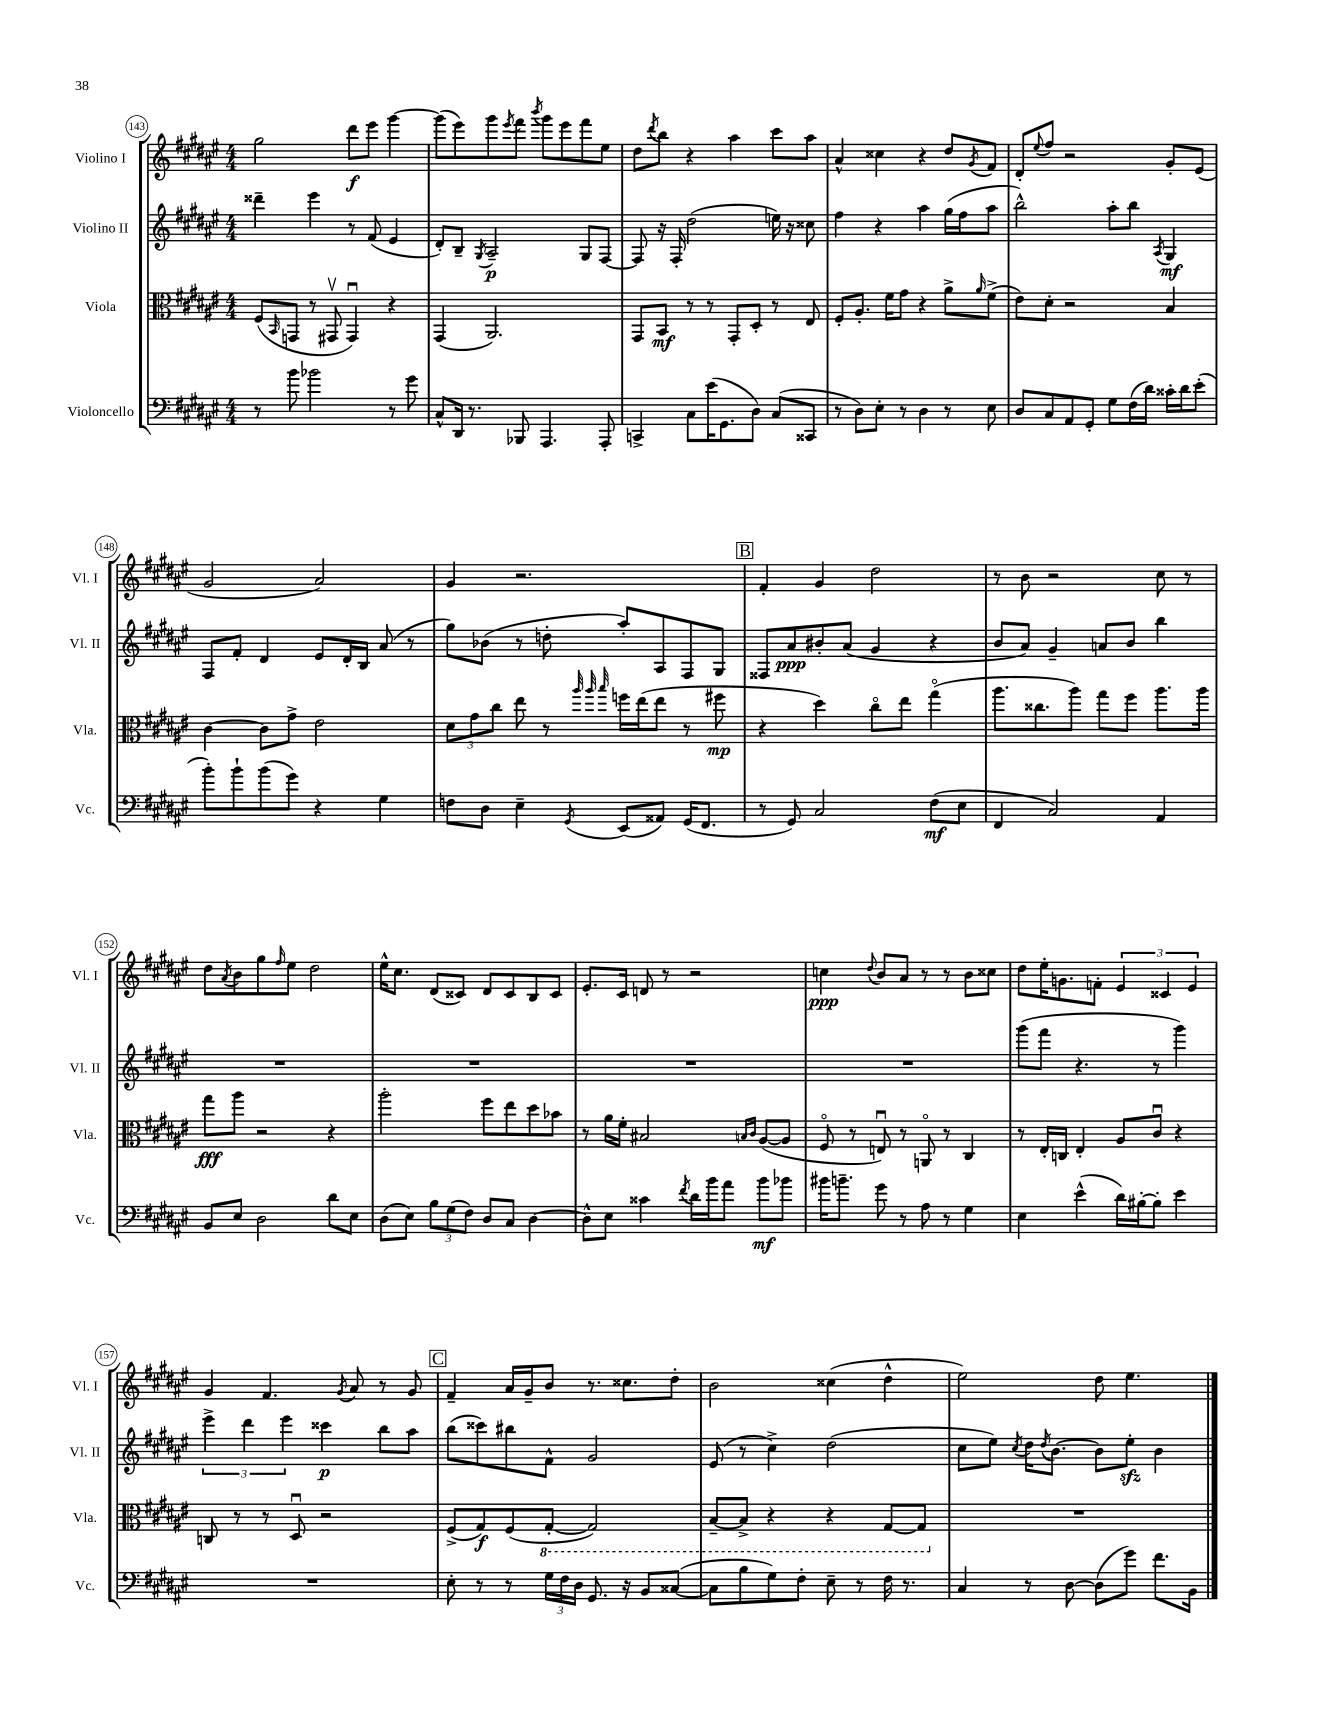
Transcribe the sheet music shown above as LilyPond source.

<<
\new StaffGroup <<
\new Staff = "s0" \with { instrumentName = "Violino I" shortInstrumentName = "Vl. I" } {
    \clef treble \key fis \major \numericTimeSignature \time 4/4
    gis''2 dis'''8\f eis'''8 gis'''4~ |
    gis'''8( eis'''8) gis'''8 \acciaccatura { eis'''8 } fis'''8 \acciaccatura { b'''8 } gis'''8 eis'''8 fis'''8 eis''8 |
    dis''8 \acciaccatura { dis'''8 } b''8 r4 ais''4 cis'''8 ais''8 |
    ais'4-^ cisis''4 r4 dis''8 \acciaccatura { gis'8 } fis'8 |
    dis'8-. \appoggiatura { eis''8 } fis''8 r2 gis'8-. eis'8( |
    gis'2 ais'2) |
    gis'4 r2. |
    \mark \markup { \box "B" } fis'4-. gis'4 dis''2 |
    r8 b'8 r2 cis''8 r8 |
    dis''8 \acciaccatura { ais'8 } b'8 gis''8 \grace { fis''16 } eis''8 dis''2 |
    eis''16-^ cis''8. dis'8( cisis'8) dis'8 cisis'8 b8 cisis'8 |
    eis'8.-. cis'16 d'8 r8 r2 |
    c''4\ppp \appoggiatura { dis''8 } b'8 ais'8 r8 r8 b'8 cisis''8 |
    dis''8 eis''16-. g'8. f'8-. \tuplet 3/2 { eis'4 cisis'4 eis'4 } |
    gis'4 fis'4. \acciaccatura { gis'8 } ais'8 r8 gis'8 |
    \mark \markup { \box "C" } fis'4-- ais'16 gis'16-- b'8 r8. cisis''8. dis''8-. |
    b'2 cisis''4( dis''4-^ |
    eis''2) dis''8 eis''4. \bar "|." |
}
\new Staff = "s1" \with { instrumentName = "Violino II" shortInstrumentName = "Vl. II" } {
    \clef treble \key fis \major \numericTimeSignature \time 4/4
    disis'''4-- eis'''4 r8 fis'8( eis'4 |
    dis'8-.) b8-- \acciaccatura { gis8 } ais2--\p gis8 fis8~ |
    fis8 r16 fis16-. dis''2( e''16) r16 cisis''8 |
    fis''4 r4 ais''4 gis''16( fis''16 ais''8 |
    b''2-^) ais''8-. b''8 \acciaccatura { ais8 } gis4\mf |
    fis8 fis'8-. dis'4 eis'8 dis'16-. b16 ais'8( r8 |
    gis''8) bes'8( r8 d''8-. ais''8-.) ais8 fis8 gis8 |
    \mark \markup { \box "B" } fisis8 ais'8\ppp bis'8-. ais'8( gis'4 r4 |
    b'8 ais'8) gis'4-- a'8 b'8 b''4 |
    R1 |
    R1 |
    R1 |
    R1 |
    gis'''8( fis'''8 r4. r8 gis'''4) |
    \tuplet 3/2 { eis'''4-> dis'''4 eis'''4 } cisis'''4\p b''8 ais''8 |
    \mark \markup { \box "C" } b''8( cisis'''8) bis''8 fis'8-^ gis'2 |
    eis'8( r8 cis''4->) dis''2( |
    cis''8 eis''8) \acciaccatura { cis''8 } dis''16 \acciaccatura { dis''8 } b'8.~ b'8 eis''8-.\sfz b'4 \bar "|." |
}
\new Staff = "s2" \with { instrumentName = "Viola" shortInstrumentName = "Vla." } {
    \clef alto \key fis \major \numericTimeSignature \time 4/4
    fis8( \grace { b,16 } g,8 r8 gis,8\upbow gis,4\downbow) r4 |
    gis,4( ais,2.) |
    gis,8 b,8\mf r8 r8 gis,8-. dis8-. r8 eis8 |
    fis8-. ais8.-. fis'16 gis'8 r4 ais'8-> \grace { ais'16 } fis'8->( |
    eis'8) dis'8-. r2 b4 |
    cis'4~ cis'8 gis'8-> eis'2 |
    \tuplet 3/2 { dis'8 gis'8 cis''8 } eis''8 r8 \grace { ais''32 ais''32 b''32 } f''16 eis''16( eis''8 r8 fis''8\mp |
    \mark \markup { \box "B" } r4 dis''4) cis''8\flageolet eis''8 gis''4\flageolet( |
    ais''8. cisis''8. ais''8) gis''8 fis''8 ais''8. ais''16 |
    gis''8\fff ais''8 r2 r4 |
    ais''2-. fis''8 eis''8 dis''8 bes'8 |
    r8 ais'16 fis'16-. bis2 \grace { b16 cis'16 } ais8~( ais8 |
    fis8\flageolet r8 e8\downbow) r8 a,8\flageolet r8 cis4 |
    r8 eis16-. c16 eis4-. ais8 cis'8\downbow r4 |
    c8 r8 r8 dis8\downbow r2 |
    \mark \markup { \box "C" } fis8->( gis8\f) fis8( \ottava #-1 gis,8~-. gis,2) |
    b,8~-- b,8-> r4 r4 gis,8~ gis,8 \ottava #0 |
    R1 \bar "|." |
}
\new Staff = "s3" \with { instrumentName = "Violoncello" shortInstrumentName = "Vc." } {
    \clef bass \key fis \major \numericTimeSignature \time 4/4
    r8 b'8 bes'2 r8 gis'8 |
    cis8-^ dis,16 r8. bes,,8 ais,,4. ais,,8-. |
    c,4-> cis8 eis'16( gis,8. dis8) cis8( cisis,8 |
    r8 dis8) eis8-. r8 dis4 r8 eis8 |
    dis8 cis8 ais,8 gis,8-. gis8 fis16( dis'16) cisis'16-. dis'16 eis'8-.( |
    b'8-.) b'8-! b'8( gis'8) r4 gis4 |
    f8 dis8 eis4-- \acciaccatura { gis,8 } eis,8( aisis,8) gis,16( fis,8. |
    \mark \markup { \box "B" } r8 gis,8) cis2 fis8\mf( eis8 |
    fis,4 cis2) ais,4 |
    b,8 eis8 dis2 dis'8 eis8 |
    dis8( eis8) \tuplet 3/2 { b8 gis8( fis8) } dis8 cis8 dis4~ |
    dis8-^ eis8 cisis'4 \acciaccatura { fis'8 } dis'16 b'16 ais'8 b'8\mf bes'8 |
    bis'16 b'8.-- gis'8 r8 ais8 r8 gis4 |
    eis4 eis'4-^( dis'16) bis16~-. bis8-. eis'4 |
    R1 |
    \mark \markup { \box "C" } eis8-. r8 r8 \tuplet 3/2 { gis16 fis16 dis16 } gis,8. r16 b,8 cisis8~( |
    cisis8 b8 gis8) fis8-. eis8-- r8 fis16 r8. |
    cis4 r8 dis8~ dis8( gis'8) fis'8. b,16 \bar "|." |
}
>>
>>
\layout { \context { \Score currentBarNumber = #143 \override BarNumber.stencil = #(make-stencil-circler 0.1 0.3 ly:text-interface::print) } }
